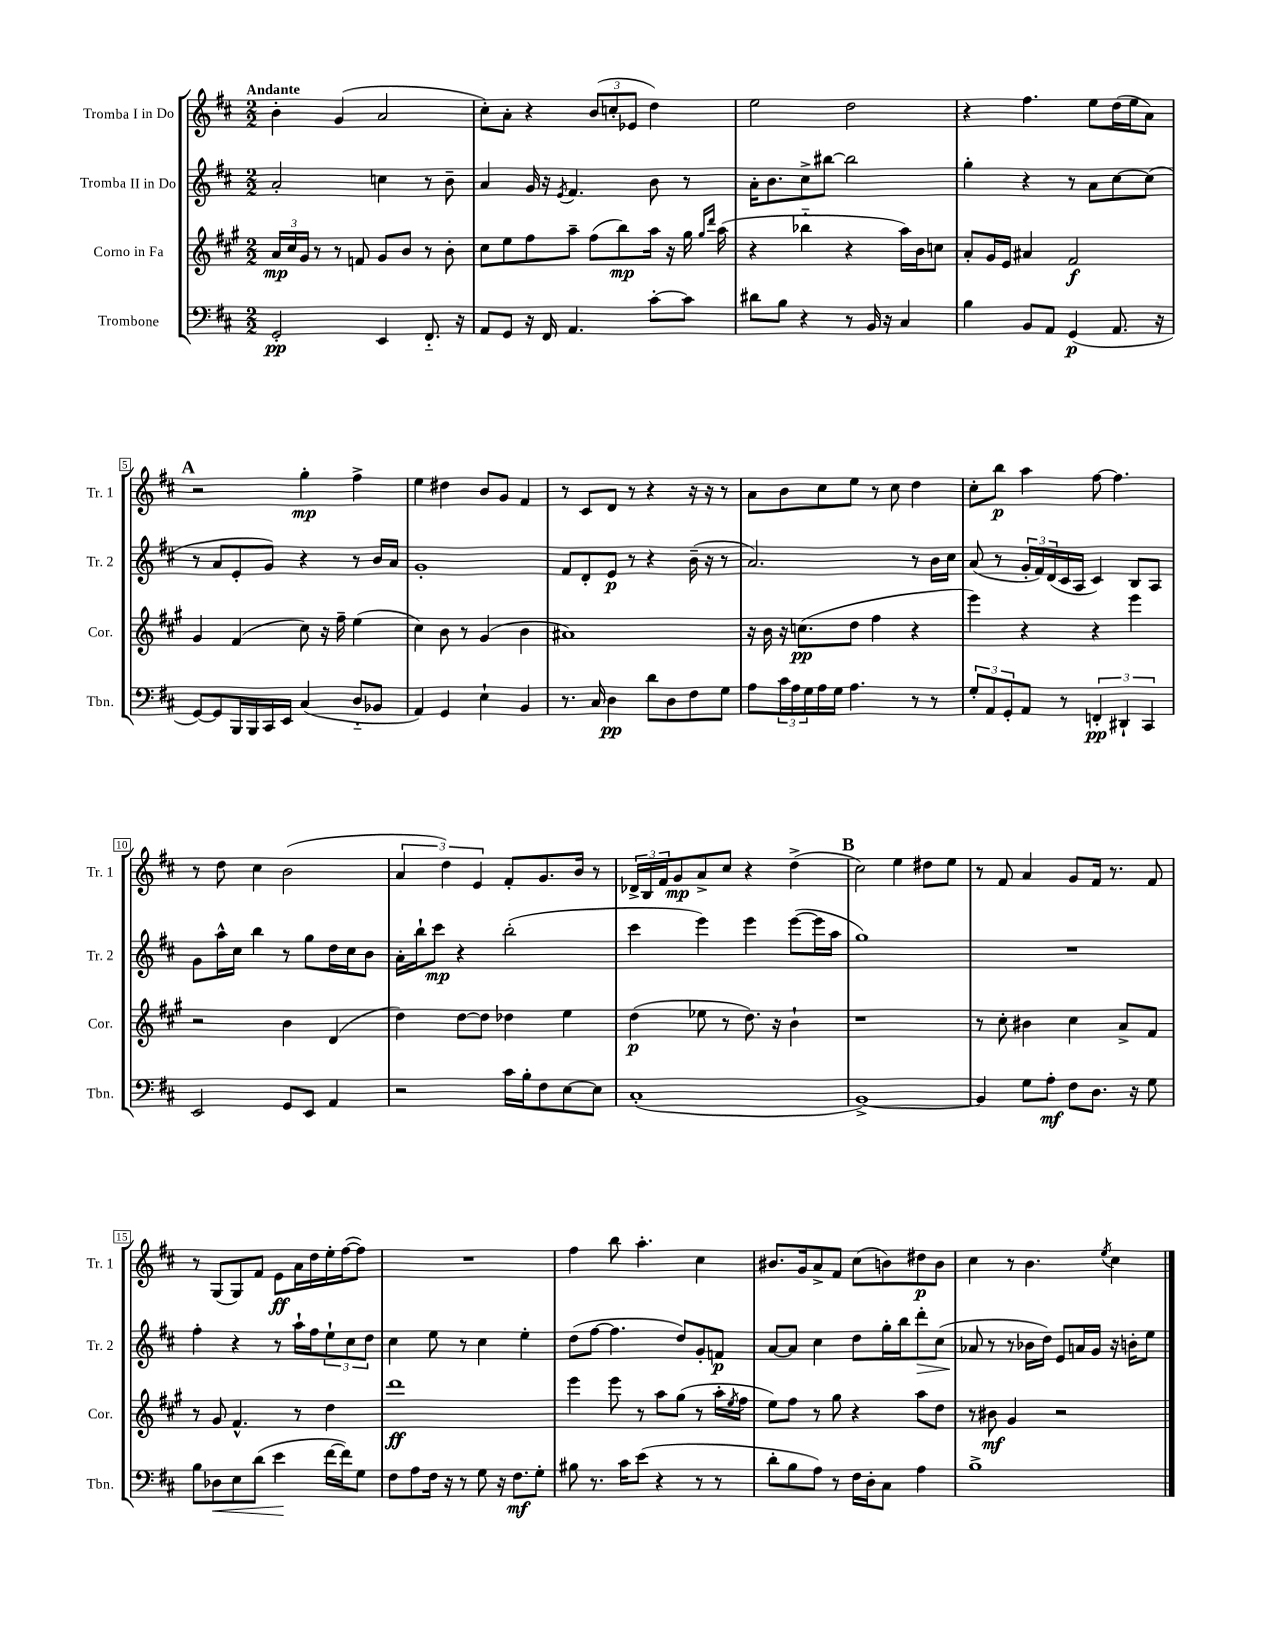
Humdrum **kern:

**kern	**kern	**kern	**kern
*staff4	*staff3	*staff2	*staff1
*clefF4	*clefG2	*clefG2	*clefG2
*k[f#c#]	*k[f#c#g#]	*k[f#c#]	*k[f#c#]
*M2/2	*M2/2	*M2/2	*M2/2
2GG'	24a	2a'	4b'
.	24cc#	.	.
.	24g#	.	.
.	8r	.	.
.	8r	.	(4g
.	8f	.	.
4EE	8g#	4cc	2a
.	8b	.	.
8.FF#'~	8r	8r	.
.	8b'	8b~	.
16r	.	.	.
=	=	=	=
8AA	8cc#	4a	8cc#')
8GG	8ee	.	8a'
16r	8ff#	16g	4r
16FF#	.	16r	.
.	.	8qe	.
4.AA	8aa~	4.f#	.
.	(8ff#	.	(12b
.	.	.	12cc'
.	8bb)	.	.
.	.	.	12e-
[8c#'	16aa	8b	4dd)
.	16r	.	.
8c#]	16gg#	8r	.
.	16qqgg#	.	.
.	16qqddd	.	.
.	(16aa	.	.
=	=	=	=
8d#	4r	16a'	2ee
.	.	8.b	.
8B	.	.	.
4r	4bb-'~	8cc#^	.
.	.	[8bb#	.
8r	4r	2bb#]	2dd
16BB	.	.	.
16r	.	.	.
4C#	16aa)	.	.
.	16b	.	.
.	8cc	.	.
=	=	=	=
4B	8a'	4gg'	4r
.	16g#	.	.
.	16e	.	.
8BB	4a#	4r	4.ff#
8AA	.	.	.
(4GG	2f#	8r	.
.	.	8a	8ee
8.AA	.	[8cc#	(16dd
.	.	.	16ee
.	.	(8cc#]	8a)
16r	.	.	.
=	=	=	=
[8GG)	4g#	8r	2r
8GG]	.	8a	.
16BBB	(4f#	8e'	.
16BBB	.	.	.
16CC#	.	8g)	.
16EE	.	.	.
(4C#	8cc#)	4r	4gg'
.	16r	.	.
.	16ff#~	.	.
8D'~	(4ee	8r	4ff#^
8BB-	.	16b	.
.	.	16a	.
=	=	=	=
4AA)	4cc#)	1g'	4ee
4GG	8b	.	4dd#
.	8r	.	.
4E`	(4g#	.	8b
.	.	.	8g
4BB	4b	.	4f#
=	=	=	=
8.r	1a#)	8f#	8r
.	.	8d'	8c#
16C#	.	.	.
4D	.	8e	8d
.	.	8r	8r
8d	.	4r	4r
8D	.	.	.
8F#	.	(16b~	16r
.	.	16r	16r
8G	.	8r	8r
=	=	=	=
8A	16r	2.a)	8a
.	16b	.	.
24c#	16r	.	8b
24A	.	.	.
.	(8.cc	.	.
24G	.	.	.
16A	.	.	8cc#
16G	.	.	.
4.A	8dd	.	8ee
.	4ff#	.	8r
.	.	.	8cc#
8r	4r	8r	4dd
8r	.	16b	.
.	.	16cc#	.
=	=	=	=
12G'	4eee)	(8a	8cc#'
12AA	.	.	.
.	.	8r	8bb
12GG'	.	.	.
8AA	4r	24g'	4aa
.	.	24f#)	.
.	.	(24d	.
8r	.	16c#	.
.	.	16A	.
6FF'	4r	4c#)	[8ff#
.	.	.	4.ff#]
6DD#`	.	.	.
.	4eee	8B	.
6CC#	.	.	.
.	.	8A	.
=	=	=	=
2EE	2r	8g	8r
.	.	16aa^^	8dd
.	.	16cc#	.
.	.	4bb	4cc#
8GG	4b	8r	(2b
8EE	.	8gg	.
4AA	(4d	16dd	.
.	.	16cc#	.
.	.	8b	.
=	=	=	=
2r	4dd)	16a'	6a
.	.	16bb`	.
.	.	8ccc#	.
.	.	.	6dd)
.	[8dd	4r	.
.	.	.	6e
.	8dd]	.	.
16c#	4dd-	(2bb'	8f#'
16B'	.	.	.
8F#	.	.	8.g
[8E	4ee	.	.
.	.	.	16b
8E]	.	.	8r
=	=	=	=
(1C#'	(4dd	4ccc#	24d-^
.	.	.	24B
.	.	.	24f#
.	.	.	8g
.	8ee-	4eee)	8a^
.	8r	.	8cc#
.	8.dd)	4eee	4r
.	16r	.	.
.	4b`	([8eee	(4dd^
.	.	16eee]	.
.	.	16aa	.
=	=	=	=
[1BB^)	1r	1gg)	2cc#)
.	.	.	4ee
.	.	.	8dd#
.	.	.	8ee
=	=	=	=
4BB]	8r	1r	8r
.	8cc#'	.	8f#
8G	4b#	.	4a
8A'	.	.	.
8F#	4cc#	.	8g
8.D	.	.	16f#
.	.	.	8.r
.	8a^	.	.
16r	.	.	.
8G	8f#	.	8f#
=	=	=	=
8B	8r	4ff#'	8r
8D-	8g#	.	(8G
8E	4.f#^^	4r	8G)
(8d	.	.	8f#
4e	.	8r	8e
.	8r	16aa`	16a
.	.	16ff#	16dd
[16f#	4dd	12ee`	16ee'
16f#])	.	.	([16ff#
.	.	12cc#	.
8G	.	.	8ff#])
.	.	12dd	.
=	=	=	=
8F#	1ddd	4cc#	1r
8A	.	.	.
16F#	.	8ee	.
16r	.	.	.
8r	.	8r	.
8G	.	4cc#	.
16r	.	.	.
8.F#	.	.	.
.	.	4ee'	.
8G'	.	.	.
=	=	=	=
8B#	4eee	(8dd	4ff#
8.r	.	[8ff#	.
.	8eee	4.ff#]	8bb
16c#	.	.	.
(8e	8r	.	4.aa'
4r	8aa	.	.
.	(8gg#	8dd)	.
8r	8r	8g'	4cc#
8r	16aa'	8f	.
.	8qee	.	.
.	16ff#	.	.
=	=	=	=
8d'	8ee)	[8a	8.b#
8B	8ff#	8a]	.
.	.	.	16g
8A)	8r	4cc#	8a^
8r	8gg#	.	8f#
16F#	4r	8dd	(8cc#
16D'	.	.	.
8C#	.	16gg'	8b)
.	.	16bb	.
4A	8aa	8ddd'	8dd#
.	8dd	(8cc#	8b
=	=	=	=
1B^	8r	8a-	4cc#
.	8b#	8r	.
.	4g#	8r	8r
.	.	16b-	4.b
.	.	16dd)	.
.	2r	8e	.
.	.	16a	.
.	.	16g	.
.	.	.	8qee
.	.	16r	4cc#
.	.	16b'	.
.	.	8ee	.
==	==	==	==
*-	*-	*-	*-
